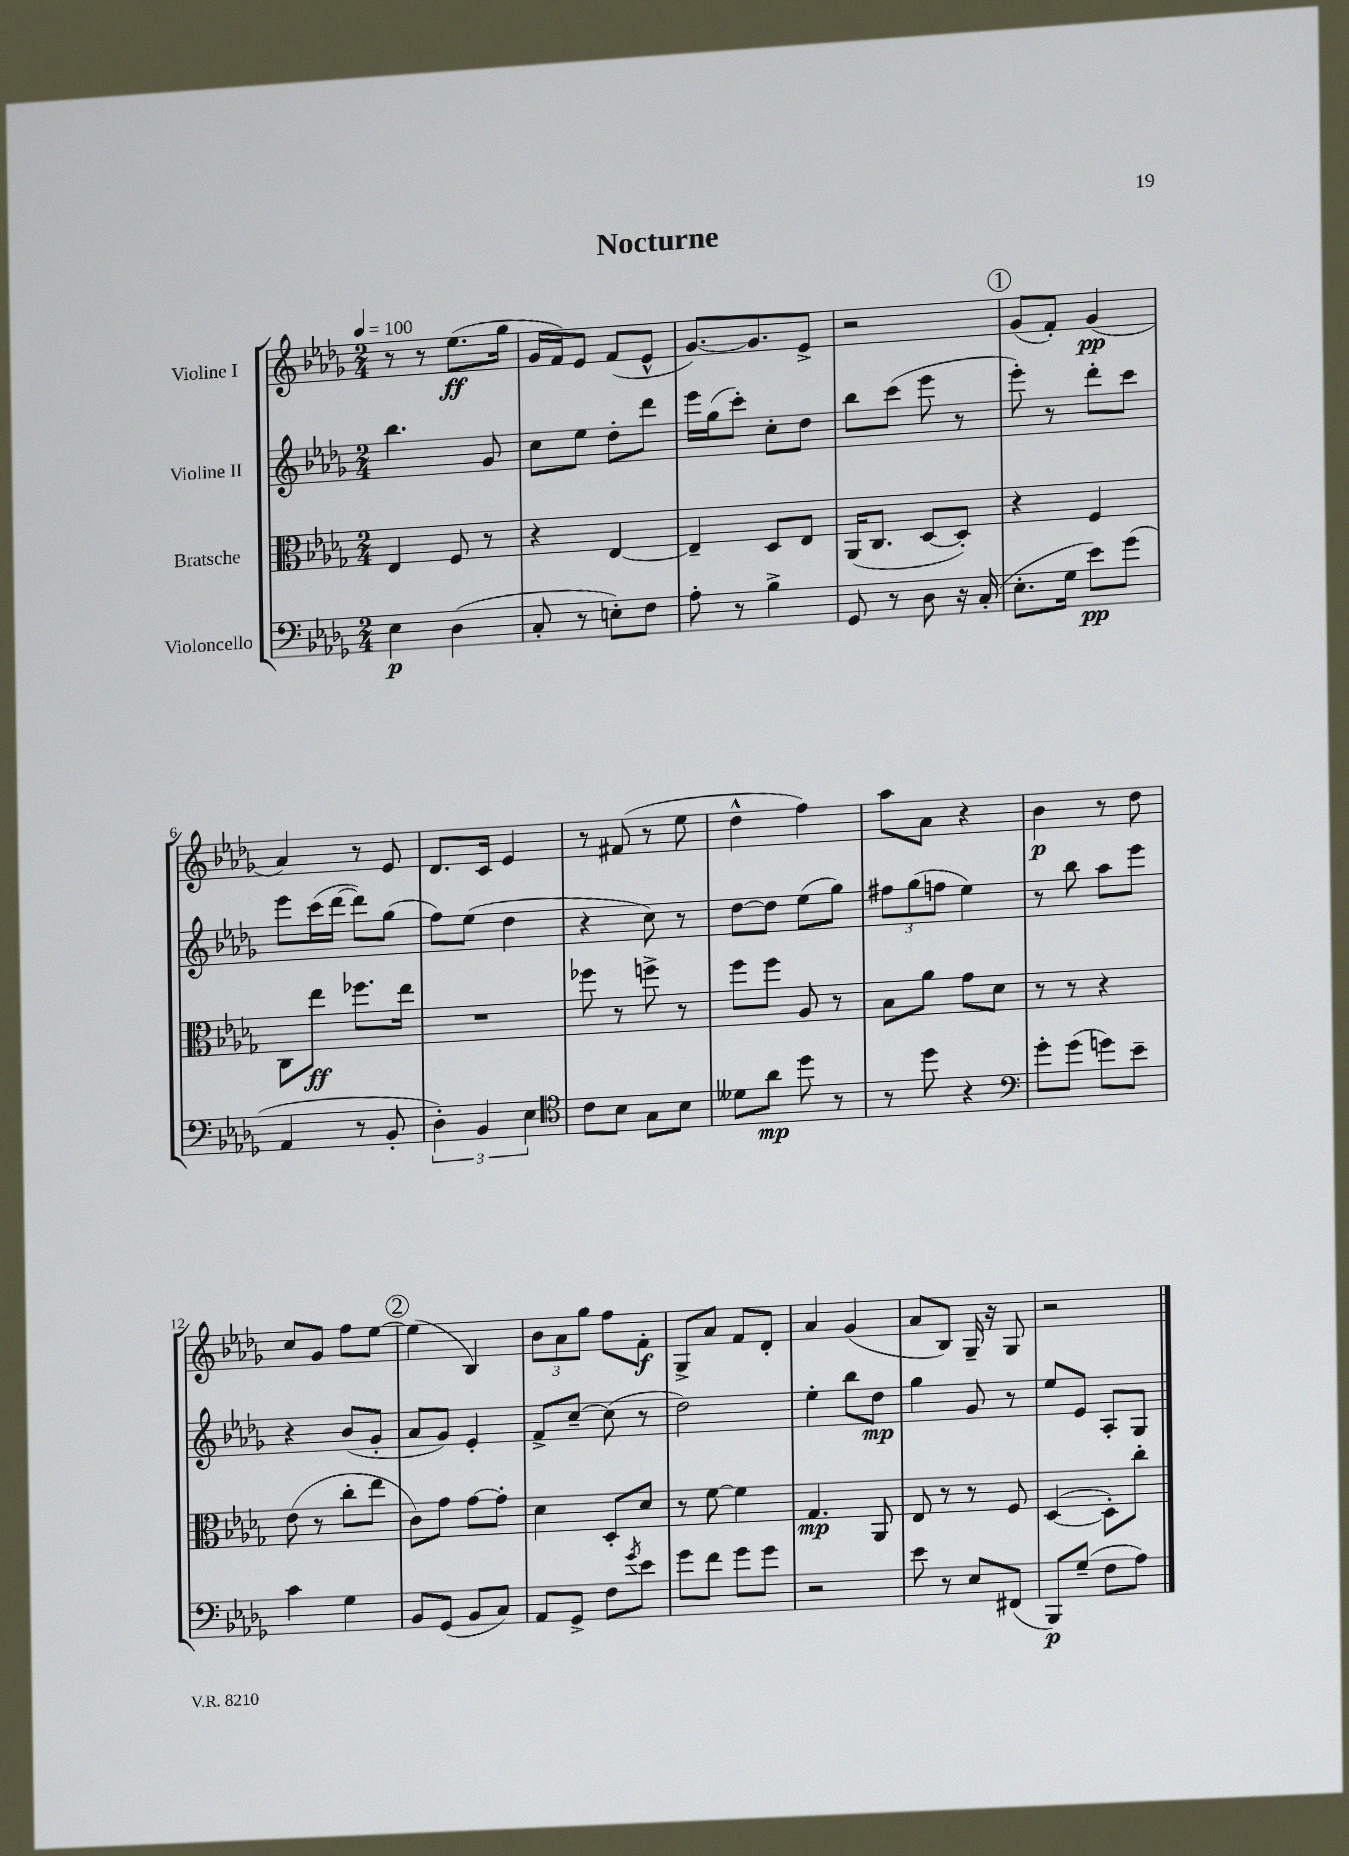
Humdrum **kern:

**kern	**dynam	**kern	**dynam	**kern	**dynam	**kern	**dynam
*part4	*part4	*part3	*part3	*part2	*part2	*part1	*part1
*staff4	*staff4	*staff3	*staff3	*staff2	*staff2	*staff1	*staff1
*I"Violoncello	*	*I"Bratsche	*	*I"Violine II	*	*I"Violine I	*
*clefF4	*	*clefC3	*	*clefG2	*	*clefG2	*
*k[b-e-a-d-g-]	*	*k[b-e-a-d-g-]	*	*k[b-e-a-d-g-]	*	*k[b-e-a-d-g-]	*
*M2/4	*	*M2/4	*	*M2/4	*	*M2/4	*
*MM100	*	*MM100	*	*MM100	*	*MM100	*
=1	=1	=1	=1	=1	=1	=1	=1
4E-\	p	4E-/	.	4.bb-\	.	8r	.
.	.	.	.	.	.	8r	.
(4D-\	.	8F/	.	.	.	(8.ee-\L	ff
.	.	8r	.	8g-/	.	.	.
.	.	.	.	.	.	16gg-\Jk	.
=2	=2	=2	=2	=2	=2	=2	=2
8C'/	.	4r	.	8cc\L	.	16g-/LL	.
.	.	.	.	.	.	16f/J)	.
8r	.	.	.	8ee-\J	.	8e-/J	.
8En'\L)	.	[4E-/	.	8dd-'\L	.	(8f/L	.
8F\J	.	.	.	8ddd-\J	.	8e-^^/J	.
=3	=3	=3	=3	=3	=3	=3	=3
8A-'\	.	4E-~/]	.	16eee-\LL	.	[8.g-/L)	.
.	.	.	.	(16gg-\J	.	.	.
8r	.	.	.	8ccc'\J)	.	.	.
.	.	.	.	.	.	8.g-/]	.
4B-^\	.	8D-/L	.	8cc'\L	.	.	.
.	.	8E-/J	.	8dd-\J	.	8e-^/J	.
=4	=4	=4	=4	=4	=4	=4	=4
8GG-/	.	(16AA-/KL	.	8bb-\L	.	2r	.
.	.	8.C/J	.	.	.	.	.
8r	.	.	.	(8ccc\J	.	.	.
8D-\	.	[8D-/L	.	8eee-\	.	.	.
16r	.	8D-'/J])	.	8r	.	.	.
(16C'/	.	.	.	.	.	.	.
!!LO:REH:place=s1:t=1
=5	=5	=5	=5	=5	=5	=5	=5
8.E-'\L	.	4r	.	8eee-'\)	.	(8g-/L	.
.	.	.	.	8r	.	8f'/J)	.
16G-\Jk	.	.	.	.	.	.	.
8e-\L)	pp	4F/	.	8ddd-'\L	.	(4g-/	pp
(8g-\J	.	.	.	8ccc\J	.	.	.
!!LO:LB:g=z
=6	=6	=6	=6	=6	=6	=6	=6
4AA-/	.	8C\L	.	8eee-\L	.	4a-/)	.
.	.	8ee-\J	ff	(16ccc\L	.	.	.
.	.	.	.	[16ddd-\JJ	.	.	.
8r	.	8.ff-X\L	.	8ddd-\L])	.	8r	.
8BB-'/	.	.	.	(8gg-\J	.	8e-/	.
.	.	16ee-\Jk	.	.	.	.	.
=7	=7	=7	=7	=7	=7	=7	=7
6D-'\)	.	2r	.	8ff\L)	.	8.d-/L	.
.	.	.	.	(8ee-\J	.	.	.
6BB-/	.	.	.	.	.	.	.
.	.	.	.	.	.	16c/Jk	.
.	.	.	.	4dd-\	.	4e-/	.
6E-\	.	.	.	.	.	.	.
=8	=8	=8	=8	=8	=8	=8	=8
*clefC4	*	*	*	*	*	*	*
8c\L	.	8ff-X\	.	4r	.	8r	.
8B-\J	.	8r	.	.	.	(8f#X/	.
8G-\L	.	8ffn^\	.	8cc\)	.	8r	.
8B-\J	.	8r	.	8r	.	8ee-\	.
=9	=9	=9	=9	=9	=9	=9	=9
8d--X\L	.	8ff\L	.	[8dd-\L	.	4dd-^^\	.
8a-\J	mp	8ff\J	.	8dd-\J]	.	.	.
8dd-\	.	8A-/	.	(8ee-\L	.	4ff\)	.
8r	.	8r	.	8gg-\J)	.	.	.
=10	=10	=10	=10	=10	=10	=10	=10
8r	.	8B-\L	.	12ff#X\L	.	8aa-\L	.
.	.	.	.	(12gg-\	.	.	.
8dd-\	.	8a-\J	.	.	.	8a-\J	.
.	.	.	.	12ffn\J	.	.	.
4r	.	8g-\L	.	4ee-\)	.	4r	.
.	.	8d-\J	.	.	.	.	.
=11	=11	=11	=11	=11	=11	=11	=11
*clefF4	*	*	*	*	*	*	*
8g-'\L	.	8r	.	8r	.	4b-\	p
(8g-\J	.	8r	.	8bb-\	.	.	.
8gn\L)	.	4r	.	8aa-\L	.	8r	.
8e-~\J	.	.	.	8eee-\J	.	8dd-\	.
!!LO:LB:g=z
=12	=12	=12	=12	=12	=12	=12	=12
4c\	.	(8e-\	.	4r	.	8cc/L	.
.	.	8r	.	.	.	8g-/J	.
4G-\	.	8cc'\L	.	(8b-/L	.	8ff\L	.
.	.	8ee-\J	.	8g-'/J	.	[8ee-\J	.
!!LO:REH:place=s1:t=2
=13	=13	=13	=13	=13	=13	=13	=13
8BB-/L	.	8c\L)	.	8a-/L	.	(4ee-\]	.
(8GG-/J	.	8g-\J	.	8g-/J)	.	.	.
8BB-/L	.	[8g-\L	.	4e-'/	.	4B-/)	.
8C/J)	.	8g-'\J]	.	.	.	.	.
=14	=14	=14	=14	=14	=14	=14	=14
8AA-/L	.	4d-\	.	8f^/L	.	12b-\L	.
.	.	.	.	.	.	12a-\	.
8GG-^/J	.	.	.	[8cc~/J	.	.	.
.	.	.	.	.	.	12gg-\J	.
8F\L	.	8D-'/L	.	(8cc\]	.	8ff\L	.
8qg-/	.	.	.	.	.	.	.
8e-\J	.	8d-/J	.	8r	.	8f'\J	f
=15	=15	=15	=15	=15	=15	=15	=15
8g-\L	.	8r	.	2dd-\)	.	8G-^/L	.
8f\J	.	[8f\	.	.	.	8a-/J	.
8g-\L	.	4f\]	.	.	.	8f/L	.
8g-\J	.	.	.	.	.	8d-'/J	.
=16	=16	=16	=16	=16	=16	=16	=16
2r	.	4.G-/	mp	4ee-'\	.	4a-/	.
.	.	.	.	8bb-\L	.	(4g-/	.
.	.	8AA-/	.	8dd-\J	mp	.	.
=17	=17	=17	=17	=17	=17	=17	=17
8e-\	.	8E-/	.	4gg-\	.	8a-/L	.
8r	.	8r	.	.	.	8B-/J)	.
8E-/L	.	8r	.	8g-/	.	16G-~/	.
.	.	.	.	.	.	16r	.
(8FF#X/J	.	8F/	.	8r	.	8G-/	.
=18	=18	=18	=18	=18	=18	=18	=18
8BBB-/L)	p	([4D-/	.	8ee-/L	.	2r	.
(8G-~/J	.	.	.	8e-/J	.	.	.
8F\L	.	8D-'\L])	.	8A-'/L	.	.	.
8A-\J)	.	8cc'\J	.	8G-/J	.	.	.
==	==	==	==	==	==	==	==
*-	*-	*-	*-	*-	*-	*-	*-
